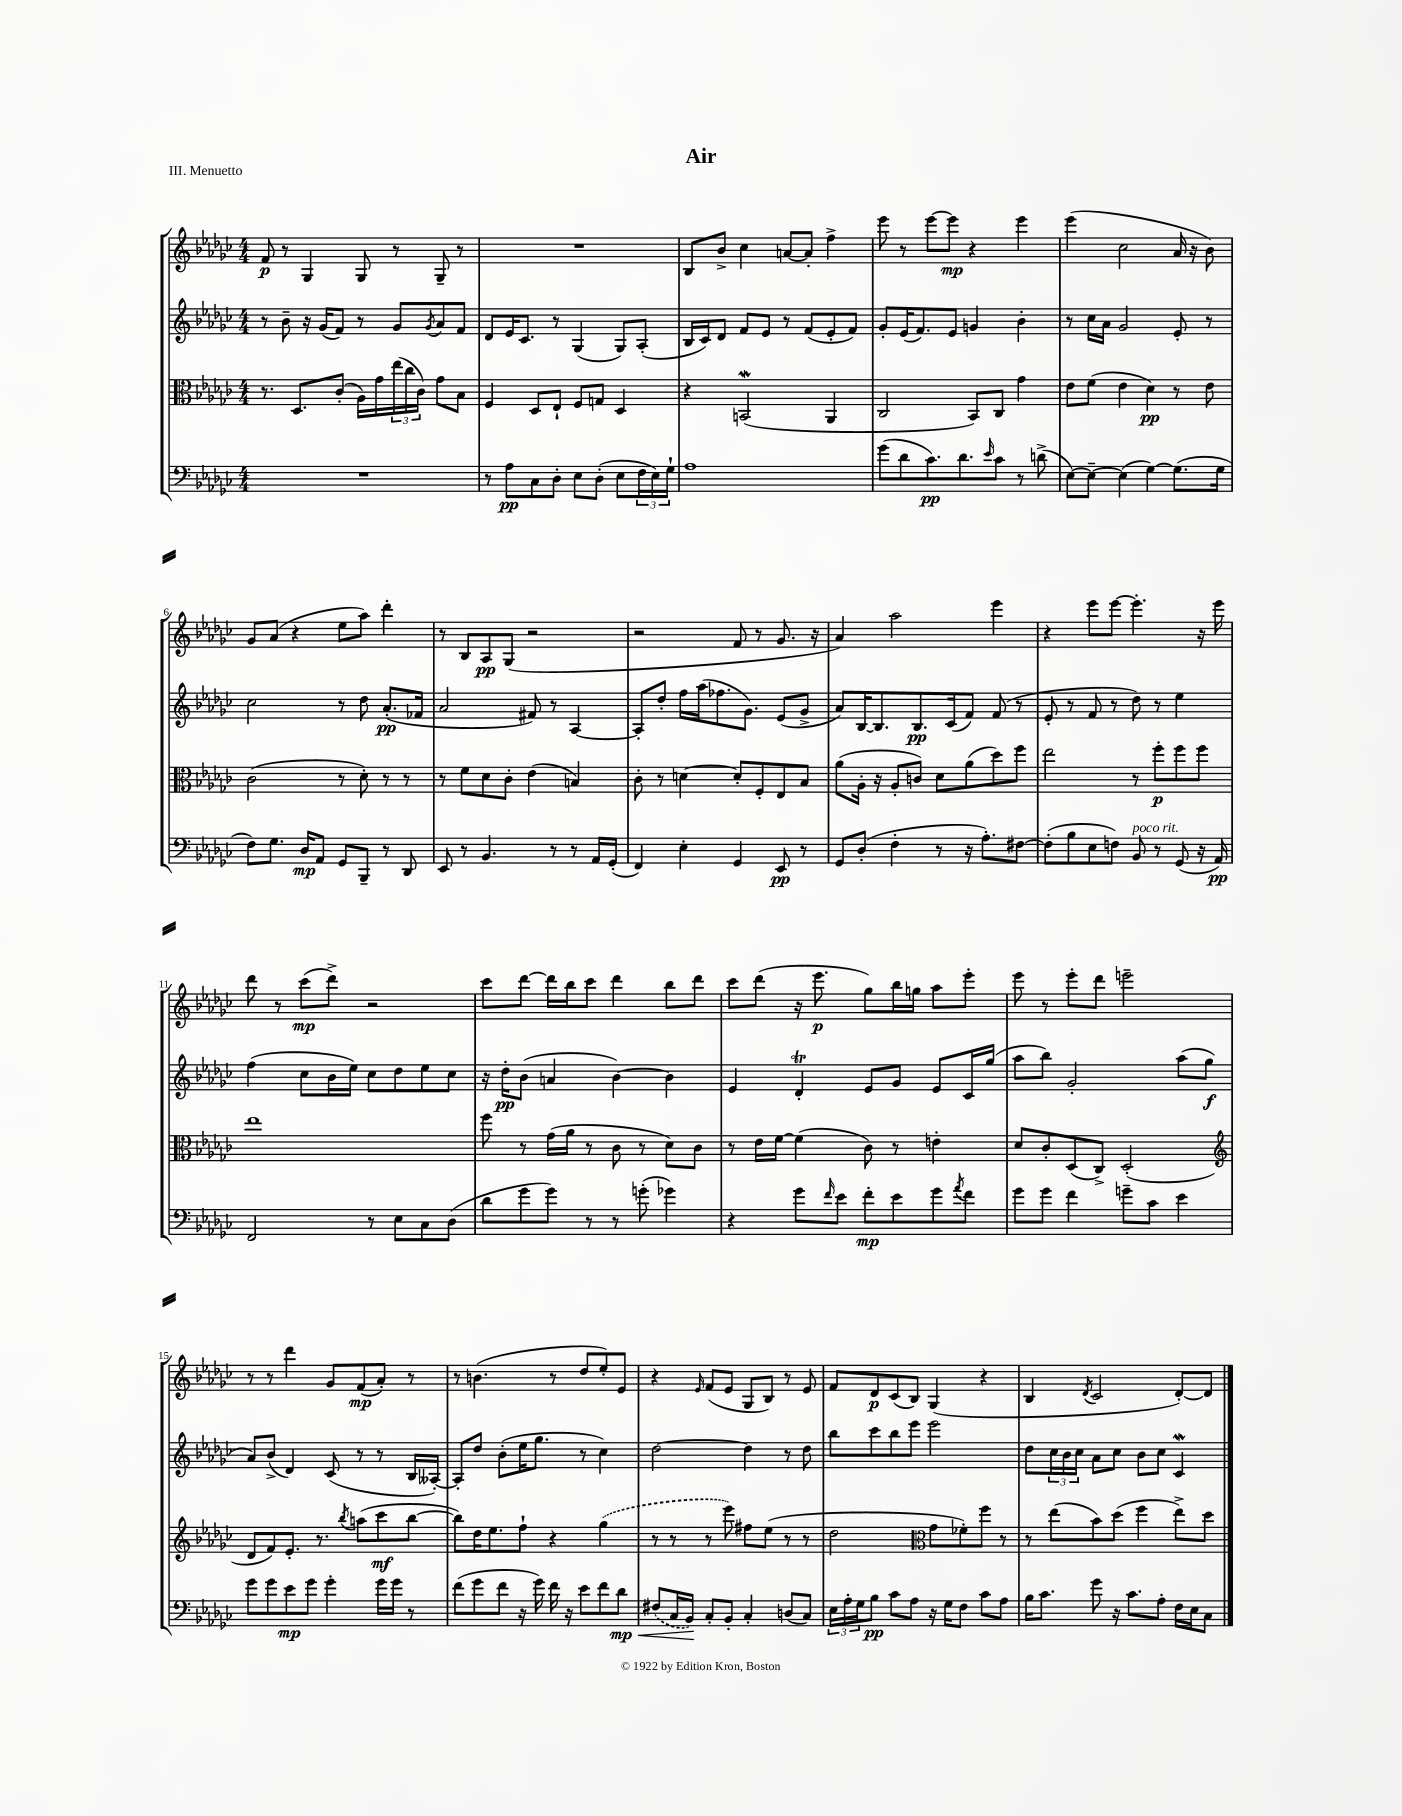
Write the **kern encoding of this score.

**kern	**dynam	**kern	**dynam	**kern	**dynam	**kern	**dynam
*part4	*part4	*part3	*part3	*part2	*part2	*part1	*part1
*staff4	*staff4	*staff3	*staff3	*staff2	*staff2	*staff1	*staff1
*clefF4	*	*clefC3	*	*clefG2	*	*clefG2	*
*k[b-e-a-d-g-c-]	*	*k[b-e-a-d-g-c-]	*	*k[b-e-a-d-g-c-]	*	*k[b-e-a-d-g-c-]	*
*M4/4	*	*M4/4	*	*M4/4	*	*M4/4	*
=1	=1	=1	=1	=1	=1	=1	=1
1r	.	8.r	.	8r	.	8f/	p
.	.	.	.	8b-~\	.	8r	.
.	.	8.D-/L	.	.	.	.	.
.	.	.	.	16r	.	4G-/	.
.	.	.	.	(16g-/KL	.	.	.
.	.	(8c-'/J	.	8f/J)	.	.	.
.	.	16A-\LL)	.	8r	.	8G-/	.
.	.	16g-\	.	.	.	.	.
.	.	(24ee-\	.	8g-/L	.	8r	.
.	.	24cc-\	.	.	.	.	.
.	.	24c-\JJ)	.	.	.	.	.
.	.	.	.	8qg-/	.	.	.
.	.	8g-\L	.	8a-/	.	8G-~/	.
.	.	8B-\J	.	8f/J	.	8r	.
=2	=2	=2	=2	=2	=2	=2	=2
8r	.	4F/	.	8d-/L	.	1r	.
8A-\L	pp	.	.	16e-/K	.	.	.
.	.	.	.	8.c-/J	.	.	.
8C-\	.	8D-/L	.	.	.	.	.
8D-'\J	.	8E-`/J	.	8r	.	.	.
8E-\L	.	8F/L	.	(4G-/	.	.	.
(8D-'\J	.	8Gn/J	.	.	.	.	.
8E-\L	.	4D-/	.	8G-/L)	.	.	.
24F\L	.	.	.	(8A-'/J	.	.	.
24E-\)	.	.	.	.	.	.	.
24G-`\JJ	.	.	.	.	.	.	.
=3	=3	=3	=3	=3	=3	=3	=3
1A-	.	4r	.	16B-/LL	.	8B-/L	.
.	.	.	.	16c-/J)	.	.	.
.	.	.	.	8d-/J	.	8b-^/J	.
.	.	(2BBnW/	.	8f/L	.	4cc-\	.
.	.	.	.	8e-/J	.	.	.
.	.	.	.	8r	.	[8an/L	.
.	.	.	.	(8f/L	.	8a'/J]	.
.	.	4AA-/	.	8e-'/	.	4ff^\	.
.	.	.	.	8f/J)	.	.	.
=4	=4	=4	=4	=4	=4	=4	=4
(8g-\L	.	2C-/	.	8g-'/L	.	8eee-\	.
8d-\	.	.	.	(16e-/K	.	8r	.
.	.	.	.	8.f/)	.	.	.
8.c-\)	pp	.	.	.	.	[8eee-\L	.
.	.	.	.	8e-/J	.	8eee-\J]	mp
8.d-\	.	.	.	.	.	.	.
.	.	8BB-/L)	.	4gn/	.	4r	.
16qqe-/	.	.	.	.	.	.	.
8c-\J	.	8C-/J	.	.	.	.	.
8r	.	4g-\	.	4b-'\	.	4eee-\	.
(8dn^\	.	.	.	.	.	.	.
=5	=5	=5	=5	=5	=5	=5	=5
[8E-\L)	.	8e-\L	.	8r	.	(4eee-\	.
8E-~\J_	.	(8f\J	.	16cc-\LL	.	.	.
.	.	.	.	16a-\JJ	.	.	.
(4E-\]	.	4e-\	.	2g-/	.	2cc-\	.
[4G-\)	.	4d-\)	pp	.	.	.	.
(8.G-\L]	.	8r	.	8e-'/	.	16a-/	.
.	.	.	.	.	.	16r	.
.	.	8e-\	.	8r	.	8b-\)	.
16G-\Jk	.	.	.	.	.	.	.
!!LO:LB:g=z
=6	=6	=6	=6	=6	=6	=6	=6
8F\L)	.	(2c-\	.	2cc-\	.	8g-/L	.
8.G-\J	.	.	.	.	.	(8a-/J	.
.	.	.	.	.	.	4r	.
16D-/KL	mp	.	.	.	.	.	.
8AA-/J	.	.	.	.	.	.	.
8GG-/L	.	8r	.	8r	.	8ee-\L	.
8BBB-~/J	.	8d-'\)	.	8dd-\	.	8aa-\J)	.
8r	.	8r	.	(8.a-'/L	pp	4ddd-'\	.
8DD-/	.	8r	.	.	.	.	.
.	.	.	.	16f-X/Jk	.	.	.
=7	=7	=7	=7	=7	=7	=7	=7
8EE-/	.	8r	.	2a-/	.	8r	.
8r	.	8f\L	.	.	.	8B-/L	.
4.BB-/	.	8d-\	.	.	.	8A-/	pp
.	.	8c-'\J	.	.	.	(8G-/J	.
.	.	(4e-\	.	8f#X/)	.	2r	.
8r	.	.	.	8r	.	.	.
8r	.	4Bn/)	.	[4A-/	.	.	.
16AA-/LL	.	.	.	.	.	.	.
(16GG-'/JJ	.	.	.	.	.	.	.
=8	=8	=8	=8	=8	=8	=8	=8
4FF/)	.	8c-'\	.	8A-'/L]	.	2r	.
.	.	8r	.	8dd-'/J	.	.	.
4E-'\	.	[4dn\	.	16ff\LL	.	.	.
.	.	.	.	(16aa-\J	.	.	.
.	.	.	.	8.ff-X\	.	.	.
4GG-/	.	8d'/L]	.	.	.	8f/	.
.	.	.	.	8.g-\J)	.	.	.
.	.	8F'/	.	.	.	8r	.
8EE-/	pp	8E-/	.	(8e-/L	.	8.g-/	.
8r	.	8B-/J	.	8g-^/J	.	.	.
.	.	.	.	.	.	16r	.
=9	=9	=9	=9	=9	=9	=9	=9
8GG-/L	.	(8a-\L	.	8a-/L)	.	4a-/)	.
(8D-'/J	.	16A-'\Jk	.	[16B-/K	.	.	.
.	.	16r	.	8.B-/]	.	.	.
4F'\	.	8A-'/L	.	.	.	2aa-\	.
.	.	8cn/J)	.	8.B-/	pp	.	.
8r	.	8d-\L	.	.	.	.	.
.	.	.	.	(16c-/k	.	.	.
16r	.	(8a-\	.	8f/J)	.	.	.
8.A-'\L)	.	.	.	.	.	.	.
.	.	8dd-\)	.	(8f/	.	4eee-\	.
[8F#X\J	.	8ff\J	.	8r	.	.	.
=10	=10	=10	=10	=10	=10	=10	=10
(8F#'\L]	.	2ee-\	.	8e-'/	.	4r	.
8B-\	.	.	.	8r	.	.	.
8E-\	.	.	.	8f/	.	8eee-\L	.
8Fn\J)	.	.	.	8r	.	[8eee-\J	.
!LO:TX:a:i:t=poco rit.	!	!	!	!	!	!	!
8BB-/	.	8r	.	8dd-\)	.	4.eee-'\]	.
8r	.	8ff'\L	p	8r	.	.	.
(8GG-/	.	8ff\	.	4ee-\	.	.	.
16r	.	8ff\J	.	.	.	16r	.
16AA-/)	pp	.	.	.	.	16eee-\	.
!!LO:LB:g=z
=11	=11	=11	=11	=11	=11	=11	=11
2FF/	.	1ee-	.	(4ff\	.	8ddd-\	.
.	.	.	.	.	.	8r	.
.	.	.	.	8cc-\L	.	(8ccc-\L	mp
.	.	.	.	16b-\L	.	8ddd-^\J)	.
.	.	.	.	16ee-\JJ)	.	.	.
8r	.	.	.	8cc-\L	.	2r	.
8E-\L	.	.	.	8dd-\	.	.	.
8C-\	.	.	.	8ee-\	.	.	.
(8D-\J	.	.	.	8cc-\J	.	.	.
=12	=12	=12	=12	=12	=12	=12	=12
8d-\L	.	8ff\	.	16r	.	8ccc-\L	.
.	.	.	.	16dd-'\KL	pp	.	.
8g-\	.	8r	.	(8b-\J	.	[8ddd-\J	.
8g-\J)	.	(16g-\LL	.	4an/	.	16ddd-\LL]	.
.	.	16a-\JJ	.	.	.	16bb-\J	.
8r	.	8r	.	.	.	8ccc-\J	.
8r	.	8c-\	.	[4b-\)	.	4ddd-\	.
(8gn'\	.	8r	.	.	.	.	.
4g-X\)	.	8d-\L)	.	4b-\]	.	8bb-\L	.
.	.	8c-\J	.	.	.	8ddd-\J	.
=13	=13	=13	=13	=13	=13	=13	=13
4r	.	8r	.	4e-/	.	8ccc-\L	.
.	.	16e-\LL	.	.	.	(8ddd-\J	.
.	.	[16f\JJ	.	.	.	.	.
8g-\L	.	(4f\]	.	4d-T'/	.	16r	.
.	.	.	.	.	.	8.eee-\	p
16qqf/	.	.	.	.	.	.	.
8e-\J	.	.	.	.	.	.	.
8f'\L	mp	8c-\)	.	8e-/L	.	8gg-\L)	.
8e-\	.	8r	.	8g-/J	.	16bb-\L	.
.	.	.	.	.	.	16ggn\JJ	.
8g-\	.	4en'\	.	8e-/L	.	8aa-\L	.
8qa-/	.	.	.	.	.	.	.
8f\J	.	.	.	16c-/L	.	8eee-'\J	.
.	.	.	.	(16gg-/JJ	.	.	.
=14	=14	=14	=14	=14	=14	=14	=14
8g-\L	.	8d-/L	.	8aa-\L	.	8eee-\	.
8g-\J	.	8c-'/	.	8bb-\J)	.	8r	.
4f\	.	(8D-/	.	2g-'/	.	8eee-'\L	.
.	.	8C-^/J)	.	.	.	8ddd-\J	.
8gn~\L	.	(2D-'/	.	.	.	2eeen~\	.
8c-\J	.	.	.	.	.	.	.
4e-\	.	.	.	(8aa-\L	.	.	.
.	.	.	.	8gg-\J	f	.	.
!!LO:LB:g=z
=15	=15	=15	=15	=15	=15	=15	=15
*	*	*clefG2	*	*	*	*	*
8g-\L	.	8d-/L	.	8a-/L)	.	8r	.
8g-\	.	8f/)	.	(8b-^/J	.	8r	.
8e-\	mp	8.e-'/J	.	4d-/)	.	4ddd-\	.
8g-\J	.	.	.	.	.	.	.
.	.	8.r	.	.	.	.	.
4g-'\	.	.	.	(8c-/	.	8g-/L	.
.	.	8qbb-/	.	.	.	.	.
.	.	(8aan\L	.	8r	.	(8f/	mp
16g-\LL	.	8ccc-\	mf	8r	.	8a-'/J)	.
16g-\JJ	.	.	.	.	.	.	.
8r	.	[8bb-\J	.	16B-/LL	.	8r	.
.	.	.	.	[16A--X'/JJ)	.	.	.
=16	=16	=16	=16	=16	=16	=16	=16
(8f\L	.	8bb-\L])	.	8A--'/L]	.	8r	.
8g-\	.	16dd-\K	.	8dd-/J	.	(4.bn\	.
.	.	8.ee-\	.	.	.	.	.
8f\J	.	.	.	(8b-'\L	.	.	.
16r	.	8ff`\J	.	16ee-\K	.	.	.
16g-\)	.	.	.	8.gg-\J	.	.	.
16f\	.	4r	.	.	.	8r	.
16r	.	.	.	.	.	.	.
8e-\L	.	.	.	8r	.	8dd-/L	.
8f\	.	(4gg-\	.	4cc-\)	.	8ee-'/)	.
!	!LO:HP:b	!	!	!	!	!	!
8d-\J	< mp	.	.	.	.	8e-/J	.
=17	=17	=17	=17	=17	=17	=17	=17
(8F#X/L	.	8r	.	[2dd-\	.	4r	.
16C-/L	.	8r	.	.	.	.	.
16BB-/JJ)	.	.	.	.	.	.	.
.	.	.	.	.	.	16qqe-/	.
8C-'/L	[	8r	.	.	.	(8f/L	.
8BB-'/J	.	8eee-\)	.	.	.	8e-/J	.
4C-'/	.	8ff#X\L	.	4dd-\]	.	8G-/L	.
.	.	(8ee-\J	.	.	.	8B-/J)	.
(8Dn/L	.	8r	.	8r	.	8r	.
8C-/J)	.	8r	.	8dd-\	.	8e-/	.
=18	=18	=18	=18	=18	=18	=18	=18
24E-\LL	.	2dd-\	.	8bb-\L	.	8f/L	.
24A-'\	.	.	.	.	.	.	.
24G-\J	.	.	.	.	.	.	.
8B-\J	pp	.	.	8ccc-\	.	8d-/	p
8c-\L	.	.	.	8bb-\	.	(8c-/	.
8A-\J	.	.	.	8eee-\J	.	8B-/J)	.
*	*	*clefC3	*	*	*	*	*
16r	.	8g-\L	.	2eee-\	.	(4G-/	.
16G-\KL	.	.	.	.	.	.	.
8F\J	.	8f-X'\)	.	.	.	.	.
8c-\L	.	8ff\J	.	.	.	4r	.
8A-\J	.	8r	.	.	.	.	.
=19	=19	=19	=19	=19	=19	=19	=19
16B-\KL	.	8r	.	8dd-\L	.	4B-/	.
8.c-\J	.	.	.	.	.	.	.
.	.	(8ee-\L	.	24cc-\L	.	.	.
.	.	.	.	24b-\	.	.	.
.	.	.	.	24cc-\JJ	.	.	.
.	.	.	.	.	.	8qd-/	.
8g-\	.	8b-\)	.	8a-\L	.	2c-/	.
16r	.	(8dd-\J	.	8cc-\J	.	.	.
8.c-\L	.	.	.	.	.	.	.
.	.	4ff\	.	8b-\L	.	.	.
8A-'\J	.	.	.	8cc-\J	.	.	.
16F\LL	.	8ee-^\L)	.	4c-w/	.	[8d-'/L)	.
16E-\J	.	.	.	.	.	.	.
8C-\J	.	8dd-\J	.	.	.	8d-/J]	.
==	==	==	==	==	==	==	==
*-	*-	*-	*-	*-	*-	*-	*-
